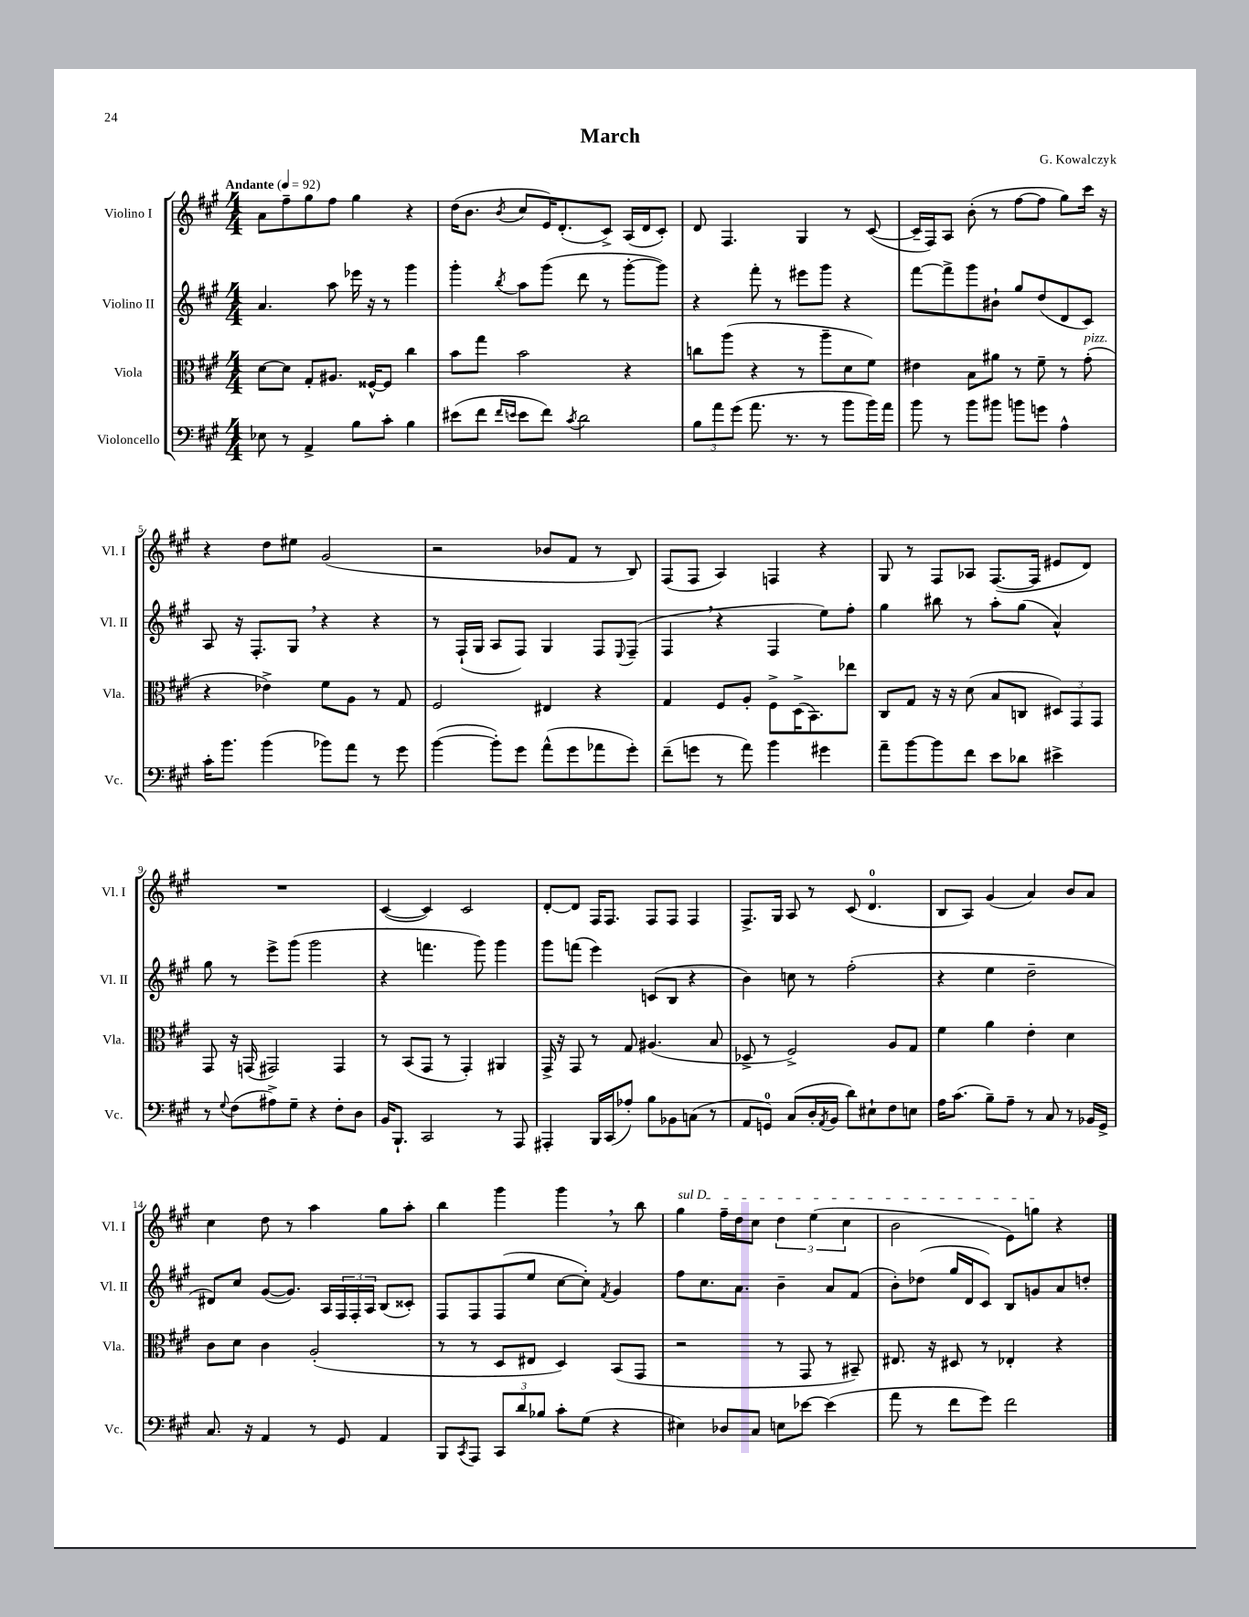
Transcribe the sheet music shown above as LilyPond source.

\header { title = "March" composer = "G. Kowalczyk" }
<<
\new StaffGroup <<
\new Staff = "s0" \with { instrumentName = "Violino I" shortInstrumentName = "Vl. I" } {
    \clef treble \key a \major \numericTimeSignature \time 4/4 \tempo "Andante" 4 = 92
    a'8 fis''8-- gis''8 fis''8 gis''4 r4 |
    d''16( b'8. \acciaccatura { b'8 } cis''8 e'16) d'8.-.( cis'8->) a16( d'16 cis'8-.) |
    d'8 fis4. gis4 r8 cis'8~( |
    cis'16-- fis16) a8 b'8-.( r8 fis''8~ fis''8 gis''8) cis'''16 r16 |
    r4 d''8 eis''8 gis'2( |
    r2 bes'8 fis'8 r8 b8) |
    fis8( fis8 a4) f4 r4 |
    gis8 r8 fis8 aes8 fis8.~( fis16 eis'8 d'8) |
    R1 |
    cis'4~( cis'4) cis'2 |
    d'8~-. d'8 fis16 fis8. fis8 fis8 fis4 |
    fis8.-> gis16 a8 r8 cis'8( d'4.-0 |
    b8 a8) gis'4( a'4) b'8 a'8 |
    cis''4 d''8 r8 a''4 gis''8 a''8-. |
    b''4 gis'''4 gis'''4 \breathe r8 b''8 |
    \once \override TextSpanner.bound-details.left.text = \markup { \italic "sul D" } gis''4\startTextSpan fis''16-- d''16 cis''8 \tuplet 3/2 { d''4 e''4( cis''4 } |
    b'2 e'8) g''8\stopTextSpan r4 \bar "|." |
}
\new Staff = "s1" \with { instrumentName = "Violino II" shortInstrumentName = "Vl. II" } {
    \clef treble \key a \major \numericTimeSignature \time 4/4
    a'4. a''8 ees'''16 r16 r8 gis'''4 |
    gis'''4-. \acciaccatura { b''8 } a''8 gis'''8( d'''8 r8 gis'''8~-. gis'''8) |
    r4 fis'''8-. r8 eis'''8 gis'''8 r4 |
    fis'''8~ fis'''8-> gis'''8 bis'8-! gis''8 d''8( d'8 cis'8) |
    a8 r16 fis8.-. gis8 \breathe r4 r4 |
    r8 fis16-!( gis16 a8 fis8) gis4 fis8 \appoggiatura { e8 } fis8--( |
    fis4 \breathe r4 fis4 e''8) fis''8-. |
    gis''4 bis''8 r8 a''8-. gis''8( a'4-^) |
    gis''8 r8 e'''8-> gis'''8( gis'''2 |
    r4 f'''4. gis'''8) gis'''4 |
    gis'''8 f'''8( e'''4) c'8( b8 r4 |
    b'4) c''8 r8 fis''2-.( |
    r4 e''4 d''2-- |
    dis'8) cis''8 gis'8~( gis'8.) a16 \tuplet 3/2 { fis16 fis16-. a16 } b8( cisis'8-.) |
    fis8 fis8 fis8( e''8 cis''8~ cis''8-.) \acciaccatura { fis'8 } gis'4 |
    fis''8 cis''8. a'8. b'4-- a'8 fis'8( |
    b'8-.) des''8( gis''16 d'16 cis'8) b8 g'8 a'8 d''8-. \bar "|." |
}
\new Staff = "s2" \with { instrumentName = "Viola" shortInstrumentName = "Vla." } {
    \clef alto \key a \major \numericTimeSignature \time 4/4
    d'8~ d'8 gis8-. ais8. fisis16~-^ fisis8 cis''4 |
    b'8 gis''8 b'2 r4 |
    c''8 a''8( r4 r8 a''8-- d'8 fis'8) |
    eis'4 b8 ais'8 r8 fis'8-- r8 gis'8-.^\markup { \italic "pizz." }( |
    r4 ees'4->) fis'8 a8 r8 gis8 |
    fis2 eis4 r4 |
    gis4 fis8 a8-. fis8-> d16->( b,8.) ees''8 |
    cis8 gis8 r16 r16 d'8( b8 c8 \tuplet 3/2 { dis8) gis,8 gis,8 } |
    gis,8 r16 g,16( gis,2) gis,4 |
    r8 b,8( gis,8 r8 gis,4-.) ais,4 |
    gis,16-> r16 gis,8 r8 gis8 ais4.( b8 |
    des8-> r8 fis2->) a8 gis8 |
    fis'4 a'4 e'4-. d'4 |
    cis'8 d'8 cis'4 a2-.( |
    r8 r8 d8 eis8 d4) b,8( gis,8 |
    r2 r8 gis,8 r8 bis,8--) |
    eis8. r16 dis8 r8 ees4-. r4 \bar "|." |
}
\new Staff = "s3" \with { instrumentName = "Violoncello" shortInstrumentName = "Vc." } {
    \clef bass \key a \major \numericTimeSignature \time 4/4
    ees8 r8 a,4-> b8 cis'8-. b4 |
    eis'8( fis'8 \grace { fis'16 e'16 } e'8 fis'8) \acciaccatura { cis'8 } d'2 |
    \tuplet 3/2 { b8 a'8 gis'8( } a'8. r8. r8 b'8 b'16) a'16 |
    b'8 r8 b'8 bis'8 b'8 g'8 a4-^ |
    cis'16-. b'8. b'4( bes'8) a'8 r8 gis'8 |
    b'4~( b'8-.) gis'8 a'8-^( gis'8 aes'8 gis'8-.) |
    fis'8--( g'8 r8 a'8) b'4 gis'4 |
    a'8-- b'8~ b'8 fis'8 e'8 des'8 eis'4-> |
    r8 \appoggiatura { gis8 } fis8( ais8->) gis8-- r4 fis8-. d8 |
    b,16 b,,8.-! cis,2 r8 a,,8 |
    ais,,4-. b,,16 cis,16( aes8-.) b8 bes,8 c8( r8 |
    a,8 g,8-0) cis8( d16-. \acciaccatura { a,8 } b,16 d'8) eis8-! fis8 e8 |
    a16 cis'8.( b8--) a8-- r8 cis8 r8 bes,16 gis,16-> |
    cis8. r16 a,4 r8 gis,8 a,4 |
    b,,8 \acciaccatura { cis,8 } a,,8 \tuplet 3/2 { cis,8 d'8 bes8 } cis'8-. gis8( r4 |
    eis4) des8 cis8 e8 ees'8~ ees'4( |
    a'8 r8 fis'8 gis'8) fis'2 \bar "|." |
}
>>
>>
